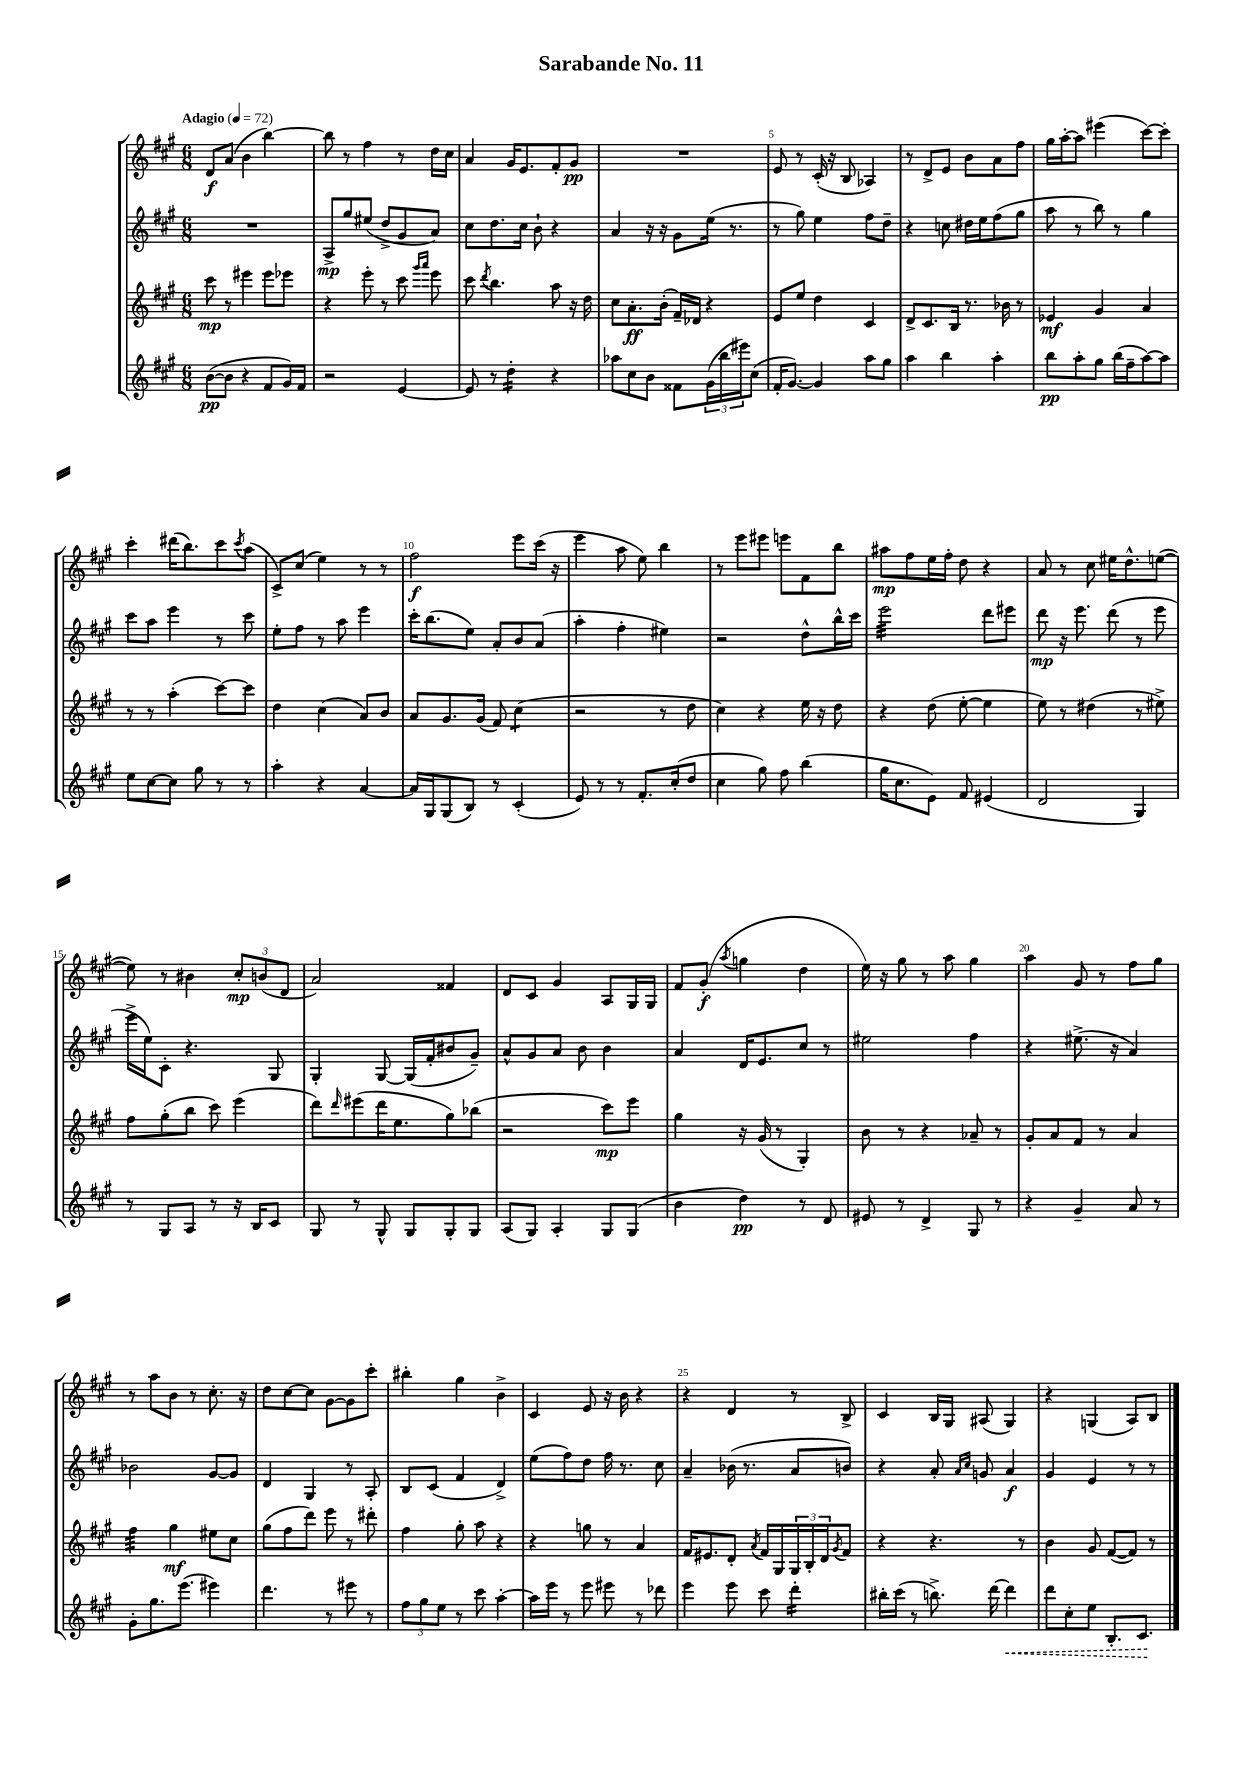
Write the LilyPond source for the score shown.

\header { title = "Sarabande No. 11" }
<<
\new StaffGroup <<
\new Staff = "s0" {
    \clef treble \key a \major \numericTimeSignature \time 6/8 \tempo "Adagio" 4 = 72
    d'8\f a'8( b'4 b''4~) |
    b''8 r8 fis''4 r8 d''16 cis''16 |
    a'4 gis'16 e'8. fis'8-. gis'8\pp |
    R2. |
    e'8 r8 cis'16-.( r16 b8 aes4) |
    r8 d'8-> e'8 b'8 a'8 fis''8 |
    gis''16 a''16~-. a''8 eis'''4( cis'''8~) cis'''8-. |
    cis'''4-. dis'''16( b''8.) cis'''8 \acciaccatura { cis'''8 } a''8( |
    cis'8->) cis''8( e''4) r8 r8 |
    fis''2\f e'''8 cis'''16( r16 |
    e'''4 a''8 e''8) b''4 |
    r8 e'''8 eis'''8 e'''8 fis'8 b''8 |
    ais''8\mp fis''8 e''16 fis''16-. d''8 r4 |
    a'8 r8 cis''8 eis''16 d''8.-^ e''8~( |
    e''8) r8 bis'4 \tuplet 3/2 { cis''8-.\mp b'8( d'8 } |
    a'2) fisis'4 |
    d'8 cis'8 gis'4 a8 gis16 gis16 |
    fis'8 gis'8-.\f( \acciaccatura { a''8 } g''4 d''4 |
    e''16) r16 gis''8 r8 a''8 gis''4 |
    a''4 gis'8 r8 fis''8 gis''8 |
    r8 a''8 b'8 r8 cis''8.-. r16 |
    d''8 cis''8~ cis''8 gis'8~ gis'8 cis'''8-. |
    bis''4-. gis''4 b'4-> |
    cis'4 e'8 r16 b'16 r4 |
    r4 d'4 r8 b8-> |
    cis'4 b16 gis16 ais8( gis4) |
    r4 g4( a8) b8 \bar "|." |
}
\new Staff = "s1" {
    \clef treble \key a \major \numericTimeSignature \time 6/8
    R2. |
    a8->\mp gis''8 eis''8( d''8-> gis'8 a'8) |
    cis''8 d''8. cis''16 b'8-! r4 |
    a'4 r16 r16 gis'8 e''16( r8. |
    r8 gis''8) e''4 fis''8 d''8-- |
    r4 c''8 dis''16 e''16 fis''8( gis''8 |
    a''8 r8 b''8) r8 gis''4 |
    cis'''8 a''8 e'''4 r8 cis'''8 |
    e''8-. fis''8 r8 a''8 e'''4 |
    cis'''16-. b''8.( e''8) a'8-. b'8 a'8( |
    a''4-. fis''4-. eis''4) |
    r2 d''8-^ b''16-^ cis'''16 |
    e'''2:32 d'''8 eis'''8 |
    d'''8\mp r16 e'''8. d'''8( r8 e'''8 |
    e'''16-> e''16) cis'8-. r4. gis8 |
    gis4-. gis8~ gis16( fis'16-. bis'8 gis'8--) |
    a'8-^ gis'8 a'8 b'8 b'4 |
    a'4 d'16 e'8. cis''8 r8 |
    eis''2 fis''4 |
    r4 eis''8.->( r16 a'4) |
    bes'2 gis'8~ gis'8 |
    d'4 gis4 r8 a8-. |
    b8 cis'8( fis'4 d'4->) |
    e''8( fis''8) d''8 fis''16 r8. cis''8 |
    a'4-- bes'16( r8. a'8 b'8) |
    r4 a'8-. \grace { a'16 cis''16 } g'8 a'4\f |
    gis'4 e'4 r8 r8 \bar "|." |
}
\new Staff = "s2" {
    \clef treble \key a \major \numericTimeSignature \time 6/8
    cis'''8\mp r8 eis'''4 eis'''8 ees'''8 |
    r4 e'''8-. r8 cis'''8 \grace { gis'''16 a'''16 } e'''8 |
    cis'''8 \acciaccatura { d'''8 } b''4. a''8 r16 d''16 |
    cis''8 a'8.-.\ff b'16-.( fis'16--) des'16 r4 |
    e'8 e''8 d''4 cis'4 |
    d'8-> cis'8. b16 r8. bes'16 r8 |
    ees'4\mf gis'4 a'4 |
    r8 r8 a''4-.( cis'''8~) cis'''8 |
    d''4 cis''4( a'8) b'8 |
    a'8 gis'8. gis'16( fis'8) cis''4:8( |
    r2 r8 d''8 |
    cis''4) r4 e''16 r16 d''8 |
    r4 d''8( e''8~-. e''4 |
    e''8) r8 dis''4( r8 eis''8->) |
    fis''8 gis''8-.( b''8 cis'''8) e'''4( |
    d'''8) \grace { d'''16 } eis'''8( d'''16 e''8. gis''8) bes''8( |
    r2 cis'''8\mp) e'''8 |
    gis''4 r16 gis'16( r8 gis4-.) |
    b'8 r8 r4 aes'8-- r8 |
    gis'8-. a'8 fis'8 r8 a'4 |
    fis''4:32 gis''4\mf eis''8 cis''8 |
    gis''8( fis''8 d'''8) e'''8 r8 dis'''8-. |
    fis''4 gis''8-. a''8 r4 |
    r4 g''8 r8 a'4 |
    fis'16 eis'8. d'8-. \acciaccatura { a'8 } fis'16 gis16 \tuplet 3/2 { gis16 b16-. d'16 } \acciaccatura { gis'8 } fis'8 |
    r4 r4. r8 |
    b'4 gis'8 fis'8~( fis'8) r8 \bar "|." |
}
\new Staff = "s3" {
    \clef treble \key a \major \numericTimeSignature \time 6/8
    b'8~\pp( b'8 r4 fis'8 gis'16) fis'16 |
    r2 e'4~ |
    e'8 r8 d''4:16-. r4 |
    aes''8 cis''8 b'8 fisis'8 \tuplet 3/2 { gis'16( b''16 eis'''16) } cis''8( |
    fis'16-. gis'8.~) gis'4 a''8 gis''8 |
    a''4 b''4 a''4-. |
    b''8\pp a''8-. gis''8 b''16( fis''16-- a''8~) a''8 |
    e''8 cis''8~ cis''8 gis''8 r8 r8 |
    a''4-. r4 a'4~ |
    a'16 gis16 gis8( b8) r8 cis'4-.( |
    e'8) r8 r8 fis'8.-. cis''16-.( d''8 |
    cis''4 gis''8) fis''8 b''4( |
    gis''16 cis''8. e'8) fis'8 eis'4( |
    d'2 gis4) |
    r8 gis8 a8 r8 r16 b16 cis'8 |
    gis8 r8 gis8-^ gis8 gis8-. gis8 |
    a8( gis8) a4-. gis8 gis8( |
    b'4 d''4\pp) r8 d'8 |
    eis'8 r8 d'4-> gis8 r8 |
    r4 gis'4-- a'8 r8 |
    gis'8-. gis''8. e'''8.( eis'''4) |
    d'''4. r8 eis'''8 r8 |
    \tuplet 3/2 { fis''8 gis''8 e''8 } r8 cis'''8 a''4~-. |
    a''16 e'''16 r8 e'''8 eis'''8 r8 des'''8 |
    e'''4 e'''8 cis'''8 d'''4:16-. |
    bis''16-. cis'''16( r8 b''8.->) d'''16~ \once \override Hairpin.style = #'dashed-line d'''4\< |
    d'''8 cis''8-. e''8 b8.-. cis'8.\! \bar "|." |
}
>>
>>
\layout { \context { \Score \override BarNumber.break-visibility = ##(#f #t #t) barNumberVisibility = #(every-nth-bar-number-visible 5) } }
